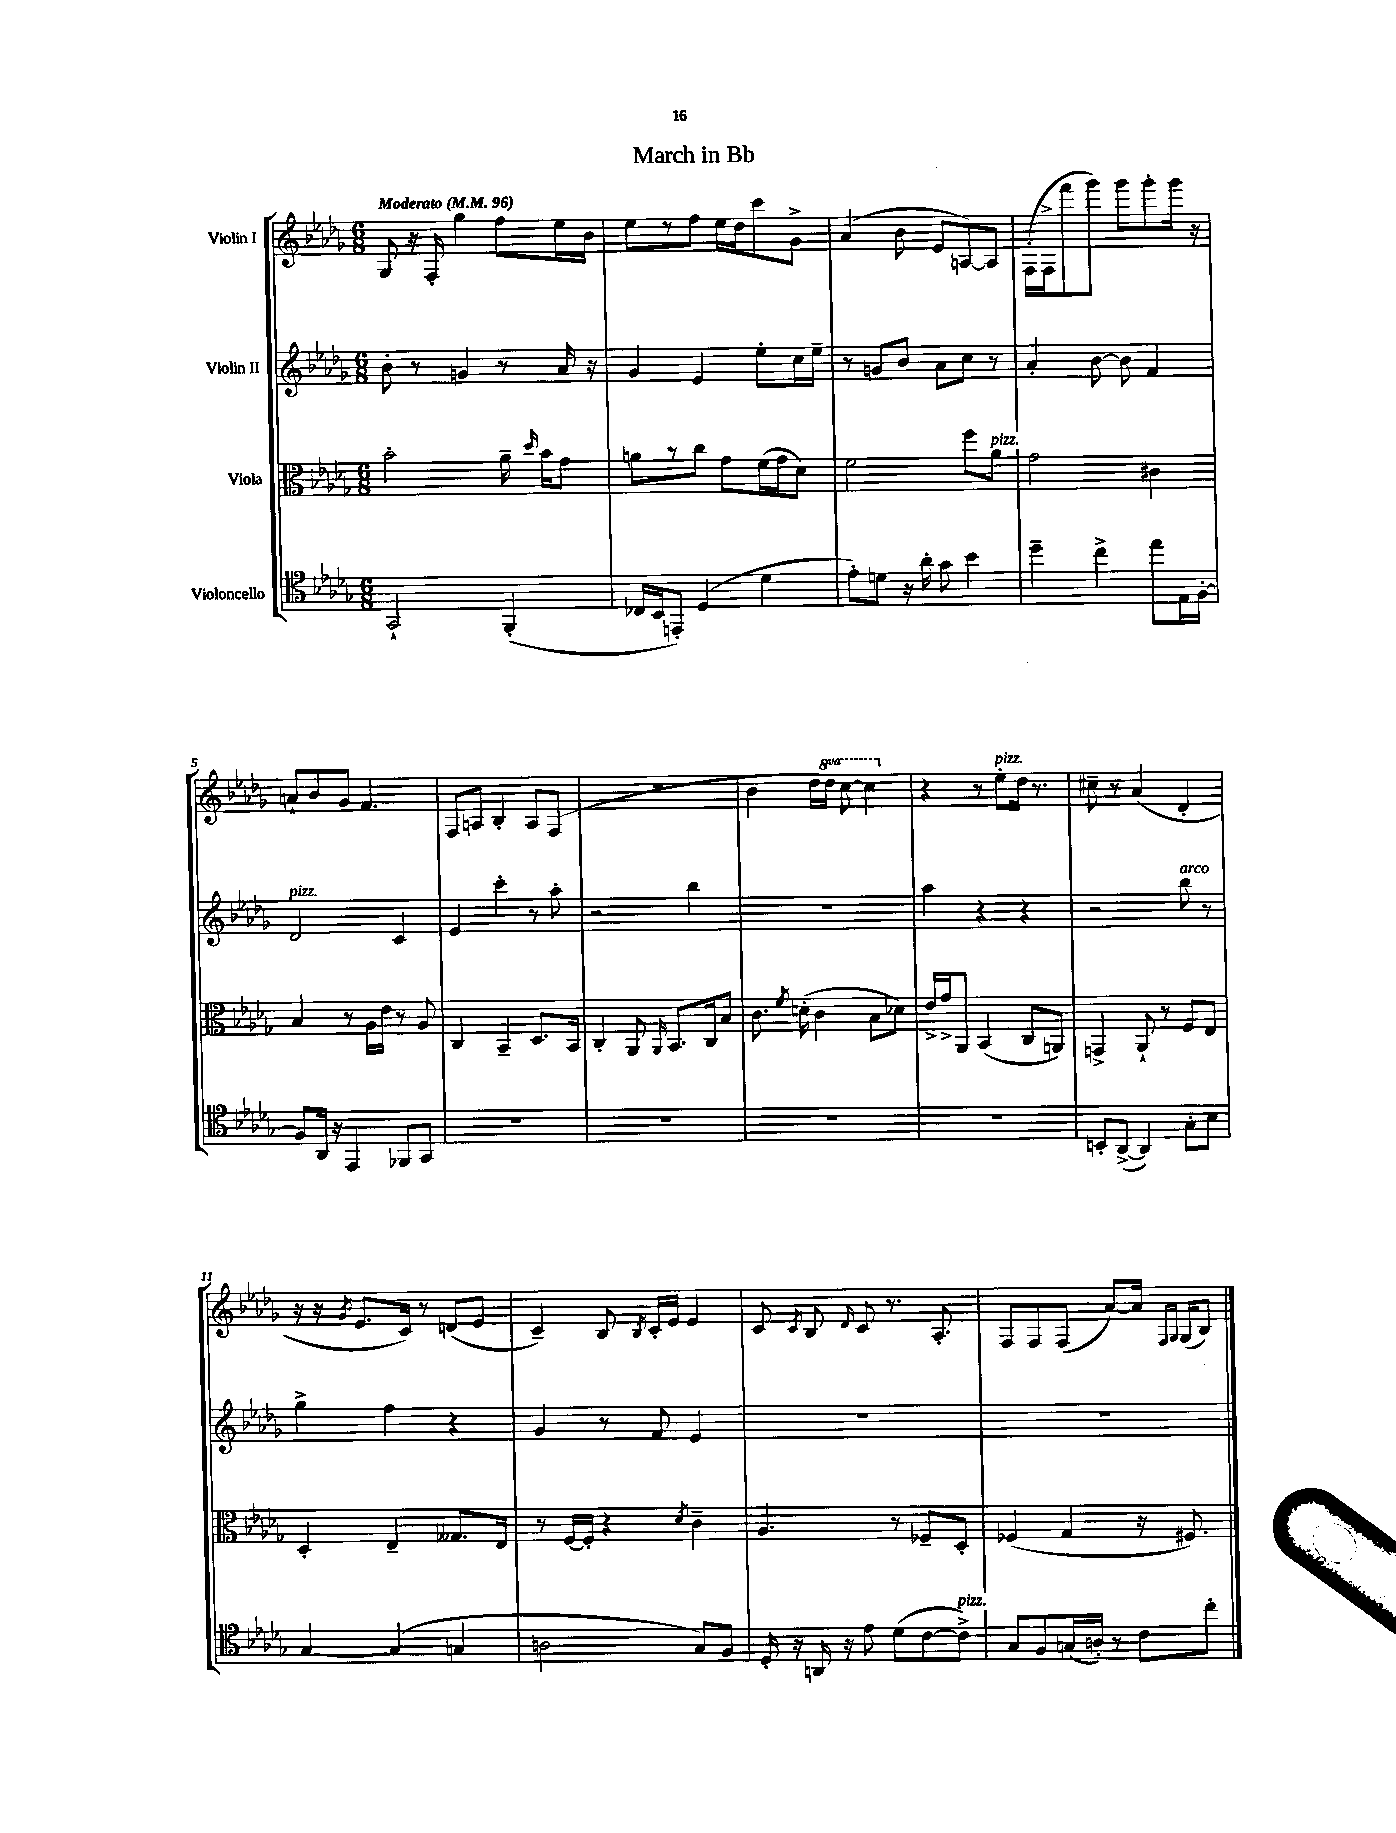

**kern	**kern	**kern	**kern
*part4	*part3	*part2	*part1
*staff4	*staff3	*staff2	*staff1
*I"Violoncello	*I"Viola	*I"Violin II	*I"Violin I
*clefC4	*clefC3	*clefG2	*clefG2
*k[b-e-a-d-g-]	*k[b-e-a-d-g-]	*k[b-e-a-d-g-]	*k[b-e-a-d-g-]
*M6/8	*M6/8	*M6/8	*M6/8
*MM96	*MM96	*MM96	*MM96
=1	=1	=1	=1
!	!	!	!LO:TX:a:B:t=Moderato
2GG-`/	2b-'\	8b-'\	8G-/
.	.	8r	16r
.	.	.	16F'/
.	.	4gn/	4gg-\
(4FF'/	16a-~\	8r	8ff\L
.	16qqdd-/	.	.
.	16b-\KL	.	.
.	8g-\J	16a-/	16ee-\L
.	.	16r	16b-\JJ
=2	=2	=2	=2
16C-X/LL	8an\L	4g-/	8ee-\L
16BB-/J	.	.	.
8EEn'/J)	8r	.	8r
(4D-/	8cc\J	4e-/	8ff\J
.	8g-\L	.	16ee-\LL
.	.	.	16dd-\J
4d-\	(16f\L	8ee-'\L	8ccc\
.	16g-\J	.	.
.	8d-\J)	16cc\L	8g-^\J
.	.	16ee-~\JJ	.
=3	=3	=3	=3
8e-'\L)	2f\	8r	(4a-/
8dn\J	.	8gn/L	.
16r	.	8b-/J	8b-\
16a-'\	.	.	.
8g-\	.	8a-\L	8e-/L
4b-\	8ff\L	8cc\J	[8An/)
!	!LO:TX:a:i:t=pizz.	!	!
.	8a-\J	8r	8A/J]
=4	=4	=4	=4
4dd-~\	2g-\	4a-'/	(16F'\LL
.	.	.	16F^\J
.	.	.	8fff\
4cc^\	.	[8b-\	8ggg-\J)
.	.	8b-\]	8ggg-\L
8ee-\L	4c#X\	4f/	8ggg-'\
16E-\L	.	.	16ggg-\Jk
[16F'\JJ	.	.	16r
!!LO:LB:g=z
=5	=5	=5	=5
!	!	!LO:TX:a:i:t=pizz.	!
8F/L]	4B-/	2d-/	8an`/L
16AA-/Jk	.	.	8b-/
16r	.	.	.
4EE-/	8r	.	8g-/J
.	16A-\LL	.	4.f/
.	16e-\JJ	.	.
8FF-X/L	8r	4c/	.
8GG-/J	8A-/	.	.
=6	=6	=6	=6
2.r	4C/	4e-/	8F/L
.	.	.	8An/J
.	4BB-~/	4ccc'\	4B-'/
.	8.D-/L	8r	8A/L
.	.	8aa-'\	(8F/J
.	16BB-/Jk	.	.
=7	=7	=7	=7
2.r	4C'/	2r	2.r
.	8AA-/	.	.
.	16qqAA-/	.	.
.	8.BB-/L	.	.
.	.	4bb-\	.
.	16C/k	.	.
.	8B-/J	.	.
=8	=8	=8	=8
2.r	8.c\	2.r	4b-\
.	8qf/	.	.
.	(16dn'\	.	.
.	4c\	.	16dd-\LL
*	*	*	*8va
.	.	.	16ddd-\JJ)
.	.	.	[8ccc\
.	8B-\L	.	4ccc\]
.	8d-X\J)	.	.
=9	=9	=9	=9
*	*	*	*X8va
2.r	16e-^/LL	4aa-\	4r
.	16g-^/J	.	.
.	8AA-/J	.	.
.	(4BB-/	4r	8r
!	!	!	!LO:TX:a:i:t=pizz.
.	.	.	8ee-'\L
.	8C/L	4r	16dd-\Jk
.	.	.	8.r
.	8AAn/J)	.	.
=10	=10	=10	=10
8BBn'/L	4GGn^/	2r	8cc#X~\
([8AA-^/J	.	.	8r
4AA-/])	8AA-`/	.	(4a-/
.	8r	.	.
!	!	!LO:TX:a:i:t=arco	!
8G-'\L	8F/L	8bb-\	4d-'/
8B-\J	8E-/J	8r	.
!!LO:LB:g=z
=11	=11	=11	=11
[4G-/	4D-'/	4gg-^\	16r
.	.	.	16r
.	.	.	8qg-/
.	.	.	8.e-/L
(4G-/]	4E-~/	4ff\	.
.	.	.	16c/Jk)
.	.	.	8r
4Gn/	8.G--X/L	4r	(8dn/L
.	.	.	8e-/J
.	16E-/Jk	.	.
=12	=12	=12	=12
2An\	8r	4g-/	4c~/)
.	[16F/LL	.	.
.	16F'/JJ]	.	.
.	4r	8r	8B-/
.	.	.	8qB-/
.	.	8f/	16c'/LL
.	.	.	16e-/JJ
.	8qd-/	.	.
8G-/L)	4c~\	4e-/	4e-/
8F/J	.	.	.
=13	=13	=13	=13
16D-'/	4.A-/	2.r	8c/
16r	.	.	.
.	.	.	8qc/
16AAn/	.	.	8B-/
16r	.	.	.
.	.	.	16qqd-/
8e-\	.	.	8c/
(8d-\L	8r	.	8.r
[8c\	8F-X~/L	.	.
.	.	.	8.A-'/
!LO:TX:a:i:t=pizz.	!	!	!
8c^\J])	8D-'/J	.	.
=14	=14	=14	=14
8G-/L	(4F-X/	2.r	8F/L
8F/	.	.	8F/
(16Gn/L	4G-/	.	(8F/J
16An'/JJ)	.	.	.
8r	.	.	[8a-/L)
8c\L	16r	.	16a-/Jk]
.	.	.	16qqF/LL
.	.	.	16qqG-/JJ
.	8.F#X/)	.	(16G-/KL
8cc'\J	.	.	8B-/J)
==	==	==	==
*-	*-	*-	*-
